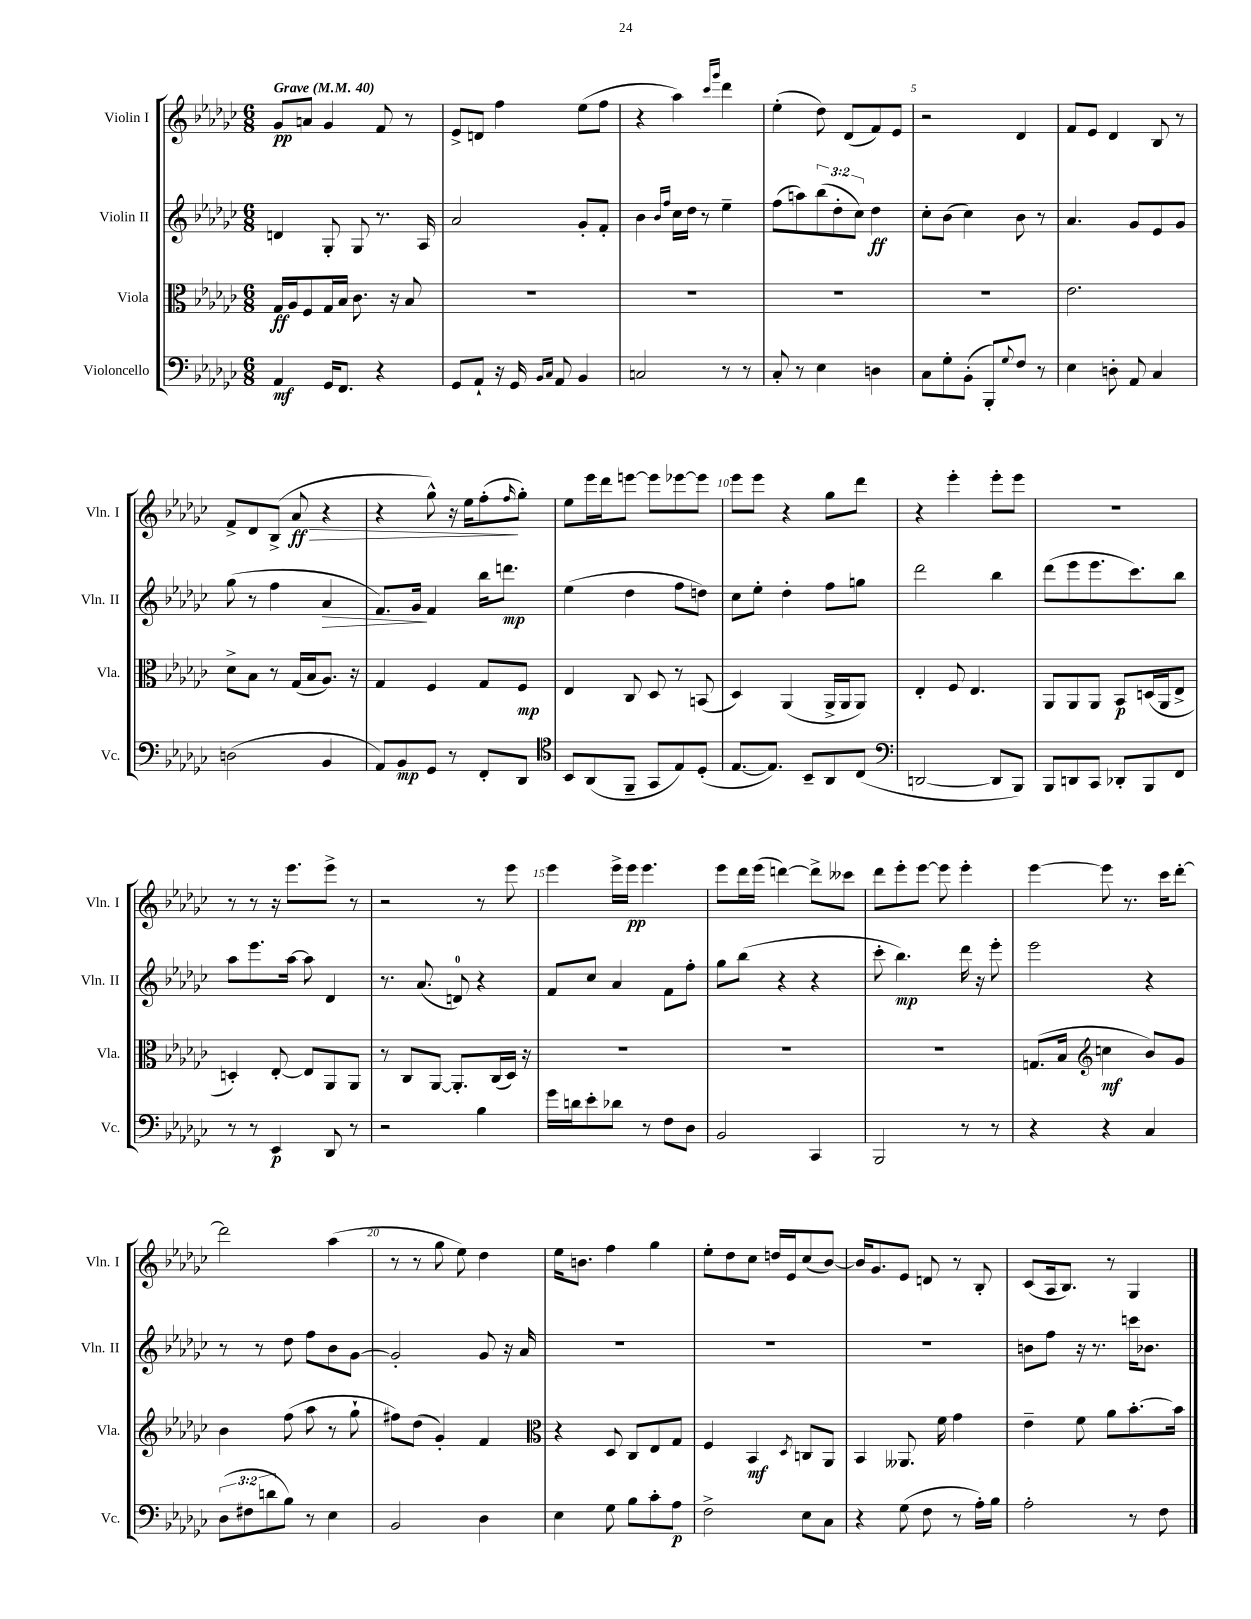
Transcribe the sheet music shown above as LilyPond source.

<<
\new StaffGroup <<
\new Staff = "s0" \with { instrumentName = "Violin I" shortInstrumentName = "Vln. I" } {
    \clef treble \key ges \major \numericTimeSignature \time 6/8 \tempo "Grave" 4 = 40
    ges'8\pp a'8 ges'4 f'8 r8 |
    ees'8-> d'8 f''4 ees''8( f''8 |
    r4 aes''4) \grace { ces'''16 ges'''16 } des'''4 |
    ees''4-.( des''8) des'8( f'8) ees'8 |
    r2 des'4 |
    f'8 ees'8 des'4 bes8 r8 |
    f'8-> des'8 bes8->( aes'8\ff\> r4 |
    r4 ges''8-^) r16 ees''16 f''8-.\!( \grace { f''16 } ges''8-.) |
    ees''8 ees'''16 des'''16 e'''8~ e'''8 ees'''8~ ees'''8 |
    ees'''8 ees'''8 r4 ges''8 des'''8 |
    r4 ees'''4-. ees'''8-. ees'''8 |
    R2. |
    r8 r8 r16 ees'''8. ees'''8-> r8 |
    r2 r8 ees'''8 |
    ees'''4 ees'''16-> ees'''16\pp ees'''4. |
    ees'''8 des'''16 ees'''16( d'''4~) d'''8-> ceses'''8 |
    des'''8 ees'''8-. ees'''8~ ees'''8 ees'''4-. |
    ees'''4~ ees'''8 r8. ces'''16 des'''8~-. |
    des'''2 aes''4( |
    r8 r8 ges''8 ees''8) des''4 |
    ees''16 b'8. f''4 ges''4 |
    ees''8-. des''8 ces''8 d''16 ees'16 ces''8( bes'8~) |
    bes'16 ges'8. ees'8 d'8 r8 bes8-. |
    ces'8( aes16 bes8.) r8 ges4 \bar "|." |
}
\new Staff = "s1" \with { instrumentName = "Violin II" shortInstrumentName = "Vln. II" } {
    \clef treble \key ges \major \numericTimeSignature \time 6/8 \override Staff.TupletNumber.text = #tuplet-number::calc-fraction-text
    d'4 ges8-. ges8 r8. aes16 |
    aes'2 ges'8-. f'8-. |
    bes'4 \grace { bes'16 f''16 } ces''16 des''16 r8 ees''4-- |
    f''8( a''8) \tuplet 3/2 { bes''8( des''8-. ces''8) } des''4\ff |
    ces''8-. bes'8( ces''4) bes'8 r8 |
    aes'4. ges'8 ees'8 ges'8 |
    ges''8( r8 f''4 aes'4\> |
    f'8.) ges'16\! f'4 bes''16 d'''8.\mp |
    ees''4( des''4 f''8 d''8) |
    ces''8 ees''8-. des''4-. f''8 g''8 |
    des'''2 bes''4 |
    des'''8( ees'''8 ees'''8. ces'''8.) bes''8 |
    aes''8 ees'''8. aes''16~ aes''8 des'4 |
    r8. aes'8.( d'8-0) r4 |
    f'8 ces''8 aes'4 f'8 f''8-. |
    ges''8 bes''8( r4 r4 |
    ces'''8-. bes''4.\mp) des'''16 r16 ees'''8-. |
    ees'''2 r4 |
    r8 r8 des''8 f''8 bes'8 ges'8~ |
    ges'2-. ges'8 r16 aes'16 |
    R2. |
    R2. |
    R2. |
    b'8 f''8 r16 r8. c'''16 bes'8. \bar "|." |
}
\new Staff = "s2" \with { instrumentName = "Viola" shortInstrumentName = "Vla." } {
    \clef alto \key ges \major \numericTimeSignature \time 6/8
    ges16\ff aes16 f8 ges16 bes16 ces'8. r16 bes8 |
    R2. |
    R2. |
    R2. |
    R2. |
    ees'2. |
    des'8-> bes8 r8 ges16( bes16 aes8.) r16 |
    ges4 f4 ges8 f8\mp |
    ees4 ces8 des8 r8 b,8( |
    des4) aes,4( aes,16-> aes,16 aes,8) |
    ees4-. f8 ees4. |
    aes,8 aes,8 aes,8 bes,8\p d16( aes,16 ees8-> |
    d4-.) ees8~-. ees8 aes,8 aes,8 |
    r8 ces8 aes,8~ aes,8.-. ces16( des16) r16 |
    R2. |
    R2. |
    R2. |
    g8.( bes16 \clef treble c''4\mf bes'8) ges'8 |
    bes'4 f''8( aes''8 r8 ges''8-! |
    fis''8) des''8( ges'4-.) f'4 |
    \clef alto r4 des8 ces8 ees8 ges8 |
    f4 bes,4\mf \acciaccatura { des8 } c8 aes,8 |
    bes,4 aeses,8. f'16 ges'4 |
    ees'4-- f'8 aes'8 bes'8.~-. bes'16 \bar "|." |
}
\new Staff = "s3" \with { instrumentName = "Violoncello" shortInstrumentName = "Vc." } {
    \clef bass \key ges \major \numericTimeSignature \time 6/8 \override Staff.TupletNumber.text = #tuplet-number::calc-fraction-text
    aes,4\mf ges,16 f,8. r4 |
    ges,8 aes,8-! r16 ges,16 \grace { bes,16 ces16 } aes,8 bes,4 |
    c2 r8 r8 |
    ces8-. r8 ees4 d4 |
    ces8 ges8-. bes,8-.( bes,,8-.) \appoggiatura { ges8 } f8 r8 |
    ees4 d8-. aes,8 ces4 |
    d2( bes,4 |
    aes,8) bes,8\mp ges,8 r8 f,8-. des,8 |
    \clef tenor bes,8 aes,8( f,8-- ges,8 ees8) des8-.( |
    ees8.~ ees8.) bes,8-- aes,8 ces8( |
    \clef bass d,2~ d,8 bes,,8) |
    bes,,8 d,8 ces,8 des,8-. bes,,8 f,8 |
    r8 r8 ees,4\p des,8 r8 |
    r2 bes4 |
    ges'16 d'16 ees'8-. des'8 r8 f8 des8 |
    bes,2 ces,4 |
    bes,,2 r8 r8 |
    r4 r4 ces4 |
    \tuplet 3/2 { des8( fis8 d'8 } bes8) r8 ees4 |
    bes,2 des4 |
    ees4 ges8 bes8 ces'8-. aes8\p |
    f2-> ees8 ces8 |
    r4 ges8( f8 r8 aes16-.) bes16 |
    aes2-. r8 f8 \bar "|." |
}
>>
>>
\layout { \context { \Score \override BarNumber.break-visibility = ##(#f #t #t) barNumberVisibility = #(every-nth-bar-number-visible 5) } }
